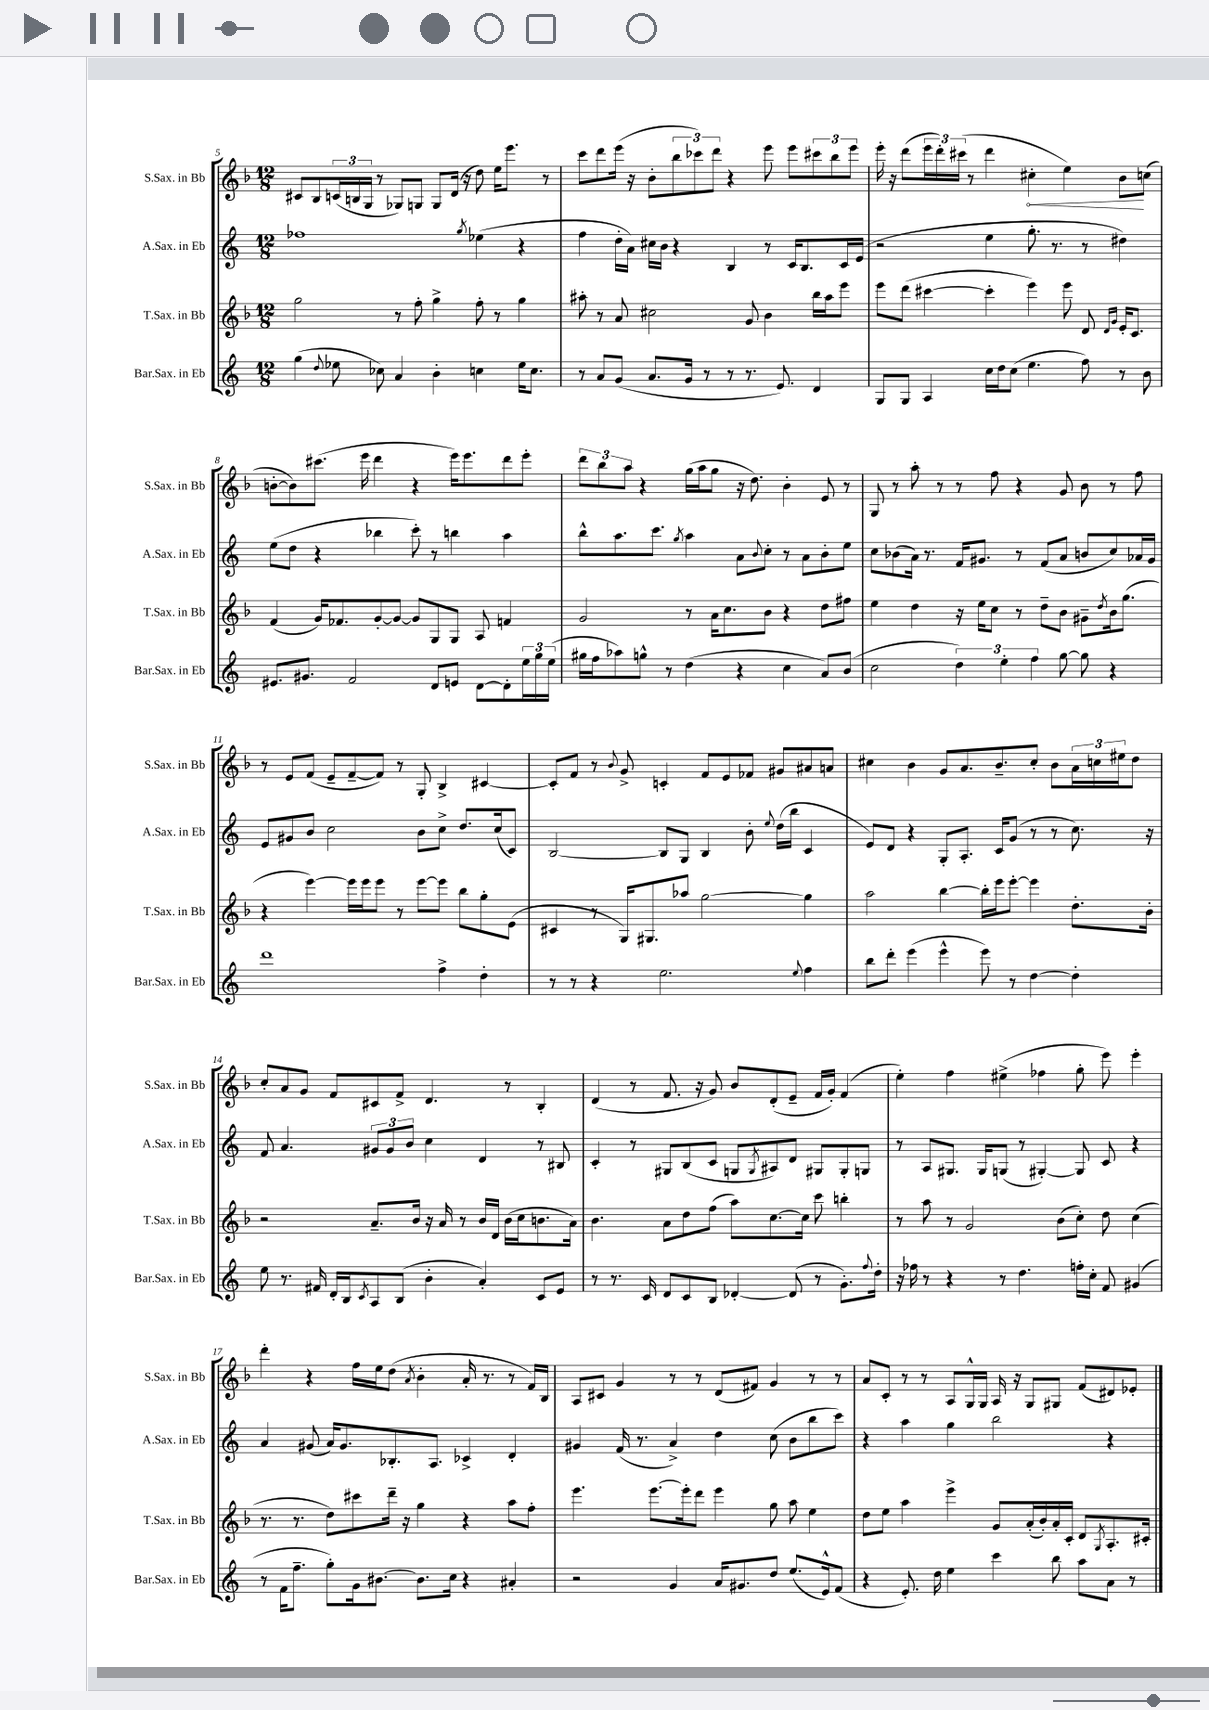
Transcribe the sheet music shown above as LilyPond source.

<<
\new StaffGroup <<
\new Staff = "s0" \with { instrumentName = "S.Sax. in Bb" shortInstrumentName = "S.Sax. in Bb" } {
    \clef treble \key f \major \numericTimeSignature \time 12/8
    cis'8 bes8 \tuplet 3/2 { c'16( b16 g16 } r8 ges8) g8 g8 d'16( r16 d''8) e''16 e'''8. r8 |
    c'''8 d'''8 e'''16( r16 bes'8-. \tuplet 3/2 { bes''8 ces'''8) d'''8 } r4 e'''8 e'''8 \tuplet 3/2 { cis'''8 bes''8 e'''8 } |
    e'''16-. r16 d'''8( \tuplet 3/2 { e'''16 d'''16-.) cis'''16( } r8 d'''4 \once \override Hairpin.circled-tip = ##t cis''4-.\< e''4) bes'8\! c''8( |
    b'8~-. b'8) cis'''8.( e'''16 d'''4 r4 e'''16) e'''8. d'''8 e'''8-. |
    \tuplet 3/2 { d'''8 bes''8 a''8 } r4 g''16( a''16 g''8 r16 d''8.) bes'4-. e'8 r8 |
    g8 r8 a''8-. r8 r8 f''8 r4 g'8 bes'8 r8 f''8 |
    r8 e'8 f'8( e'8-- f'8~-- f'8) r8 g8-. bes4-> cis'4~ |
    cis'8-. f'8 r8 \appoggiatura { bes'8 } g'8-> c'4-. f'8 e'8 fes'8 gis'8 ais'8 a'8 |
    cis''4 bes'4 g'8 a'8. bes'8.-- cis''8-. bes'8 \tuplet 3/2 { a'16 c''16 eis''16 } d''8 |
    c''8-. a'8 g'8 f'8 cis'8 f'8-> d'4. r8 bes4-. |
    d'4( r8 f'8. r16 g'8) bes'8 d'8-.( e'8-- f'16 g'16-.) f'4( |
    e''4-.) f''4 eis''4->( fes''4 g''8-. e'''8) e'''4-. |
    d'''4-. r4 f''16 e''16 d''8( \acciaccatura { a'8 } bes'4-. a'16-. r8. r8 f'16) bes16 |
    a8 cis'8 g'4 r8 r8 d'8( fis'8) g'4 r8 r8 |
    a'8 c'8-. r8 r8 a8 g16-^ g16 a16 r16 g8 gis8 f'8( dis'8) ees'8-. \bar "|." |
}
\new Staff = "s1" \with { instrumentName = "A.Sax. in Eb" shortInstrumentName = "A.Sax. in Eb" } {
    \clef treble \key c \major \numericTimeSignature \time 12/8
    fes''1 \acciaccatura { g''8 } ees''4( r4 |
    f''4 d''16-. a'16) cis''16 b'16 r4 b4 r8 c'16 b8. c'16 e'16( |
    r2 e''4 g''8.-. r8. r8 dis''4) |
    e''8( d''8 r4 bes''4 c'''8-.) r8 b''4 a''4 |
    b''8-^ a''8. c'''8. \acciaccatura { g''8 } a''4 a'8 \appoggiatura { b'8 } c''8-. r8 a'8 b'8-. e''8 |
    c''8 bes'8( a'16) r8. f'16 gis'8. r8 f'8( a'8 b'8 c''8) aes'16 gis'16 |
    e'8 gis'8 b'8 c''2 b'8 c''8-> d''8. c''16( c'8) |
    b2~ b8 g8 b4 b'8-. \appoggiatura { e''8 } d''16( b''16 c'4 |
    e'8) d'8 r4 g8-. a8.-. c'16 g'8( r8 r8 c''8.) r16 |
    f'8 a'4. \tuplet 3/2 { gis'8 gis'8 b'8 } c''4 d'4 r8 bis8 |
    c'4-. r8 gis8 b8( c'8 g8 \acciaccatura { g8 } ais8) d'8 gis8 gis8-. g8 |
    r8 a8 gis8. gis16 g8( r8 gis4~-.) gis8 c'8 r4 |
    a'4 gis'8( a'16) gis'8. bes8.-. a8. ces'4-> d'4-. |
    gis'4 f'16( r8. a'4->) d''4 c''8( b'8 b''8 c'''8) |
    r4 a''4 g''4 b''2 r4 \bar "|." |
}
\new Staff = "s2" \with { instrumentName = "T.Sax. in Bb" shortInstrumentName = "T.Sax. in Bb" } {
    \clef treble \key f \major \numericTimeSignature \time 12/8
    g''2 r8 f''8-. g''4-> f''8-. r8 g''4 |
    ais''8-. r8 a'8 cis''2 g'8 bes'4 bes''16 ais''16 e'''8 |
    e'''8 d'''8( cis'''4~ cis'''4-. e'''4) e'''8 d'8 \grace { d'16 g'16 } e'16-. c'8. |
    f'4( g'16) fes'8. g'8~-. g'8~ g'8 g8 g8 a8 f'4 |
    g'2 r8 a'16 c''8. bes'8 r4 d''8 fis''8 |
    e''4 d''4 r16 e''16 c''8 r8 d''8-- bes'8 gis'8-- \acciaccatura { d''8 } bes'16 g''8.( |
    r4 e'''4~) e'''16 e'''16 e'''8 r8 e'''8~ e'''8 bes''8 g''8-. e'8( |
    cis'4 r8 g16) gis8. aes''8 g''2~ g''4 |
    a''2 bes''4~ bes''16-. e'''16 e'''8~-. e'''4 d''8.-. bes'16-. |
    r2 a'8.-- bes'16 r16 a'16 r8 bes'16 d'16 bes'16( c''16 b'8. a'16) |
    bes'4. a'8 d''8 f''8( a''8) c''8.~ c''16 c'''8 b''4-. |
    r8 a''8 r8 g'2 bes'8( c''8-.) d''8 c''4( |
    r8. r8. d''8) cis'''8 d'''16-- r16 g''4 r4 a''8 f''8-. |
    e'''4. e'''8.~ e'''16-. d'''8 e'''4 g''8 a''8 e''4 |
    d''8 e''8 a''4 e'''4-> g'8 a'16-.( bes'16-.) a'16-. c'16-. d'8 \acciaccatura { g8 } a8.-. cis'16-. \bar "|." |
}
\new Staff = "s3" \with { instrumentName = "Bar.Sax. in Eb" shortInstrumentName = "Bar.Sax. in Eb" } {
    \clef treble \key c \major \numericTimeSignature \time 12/8
    g''4( \appoggiatura { d''8 } ees''8 ces''8) a'4 b'4-. c''4 ees''16 c''8. |
    r8 a'8 g'8( a'8. g'16 r8 r8 r8. e'8.) d'4 |
    g8 g8 a4 c''16 d''16 c''8( e''4. f''8) r8 b'8 |
    eis'8. gis'8. f'2 d'8 e'8 d'8~ d'8-. \tuplet 3/2 { e''16 g''16 e''16( } |
    gis''16 f''16 aes''8) g''8-^ r8 d''4( r4 c''4 a'8) b'8( |
    c''2 \tuplet 3/2 { d''4) e''4-. f''4 } g''8~ g''8 r4 |
    d'''1 f''4-> d''4-. |
    r8 r8 r4 e''2. \appoggiatura { e''8 } f''4 |
    b''8 d'''8-. e'''4( e'''4-^ e'''8) r8 d''4~ d''4-. |
    e''8 r8. fis'16 d'16-. b16 \acciaccatura { c'8 } a8 b8( b'4-. a'4-.) c'8 e'8 |
    r8 r8. c'16 d'8 c'8 b8 des'4~-. des'8( r8 g'8.-.) \appoggiatura { f''8 } d''16-. |
    r16 fes''16 r8 r4 r8 d''4. f''16-. c''16-. f'8 gis'4( |
    r8 f'16 f''8.-- g''8-.) g'16 bis'8.~ bis'8. c''16 r4 ais'4-. |
    r2 g'4 a'16 gis'8. d''8 e''8.( e'16-^) f'8( |
    r4 e'8.-.) d''16 e''4 c'''4 b''8 a''8 a'8 r8 \bar "|." |
}
>>
>>
\layout { \context { \Score currentBarNumber = #5 } }
